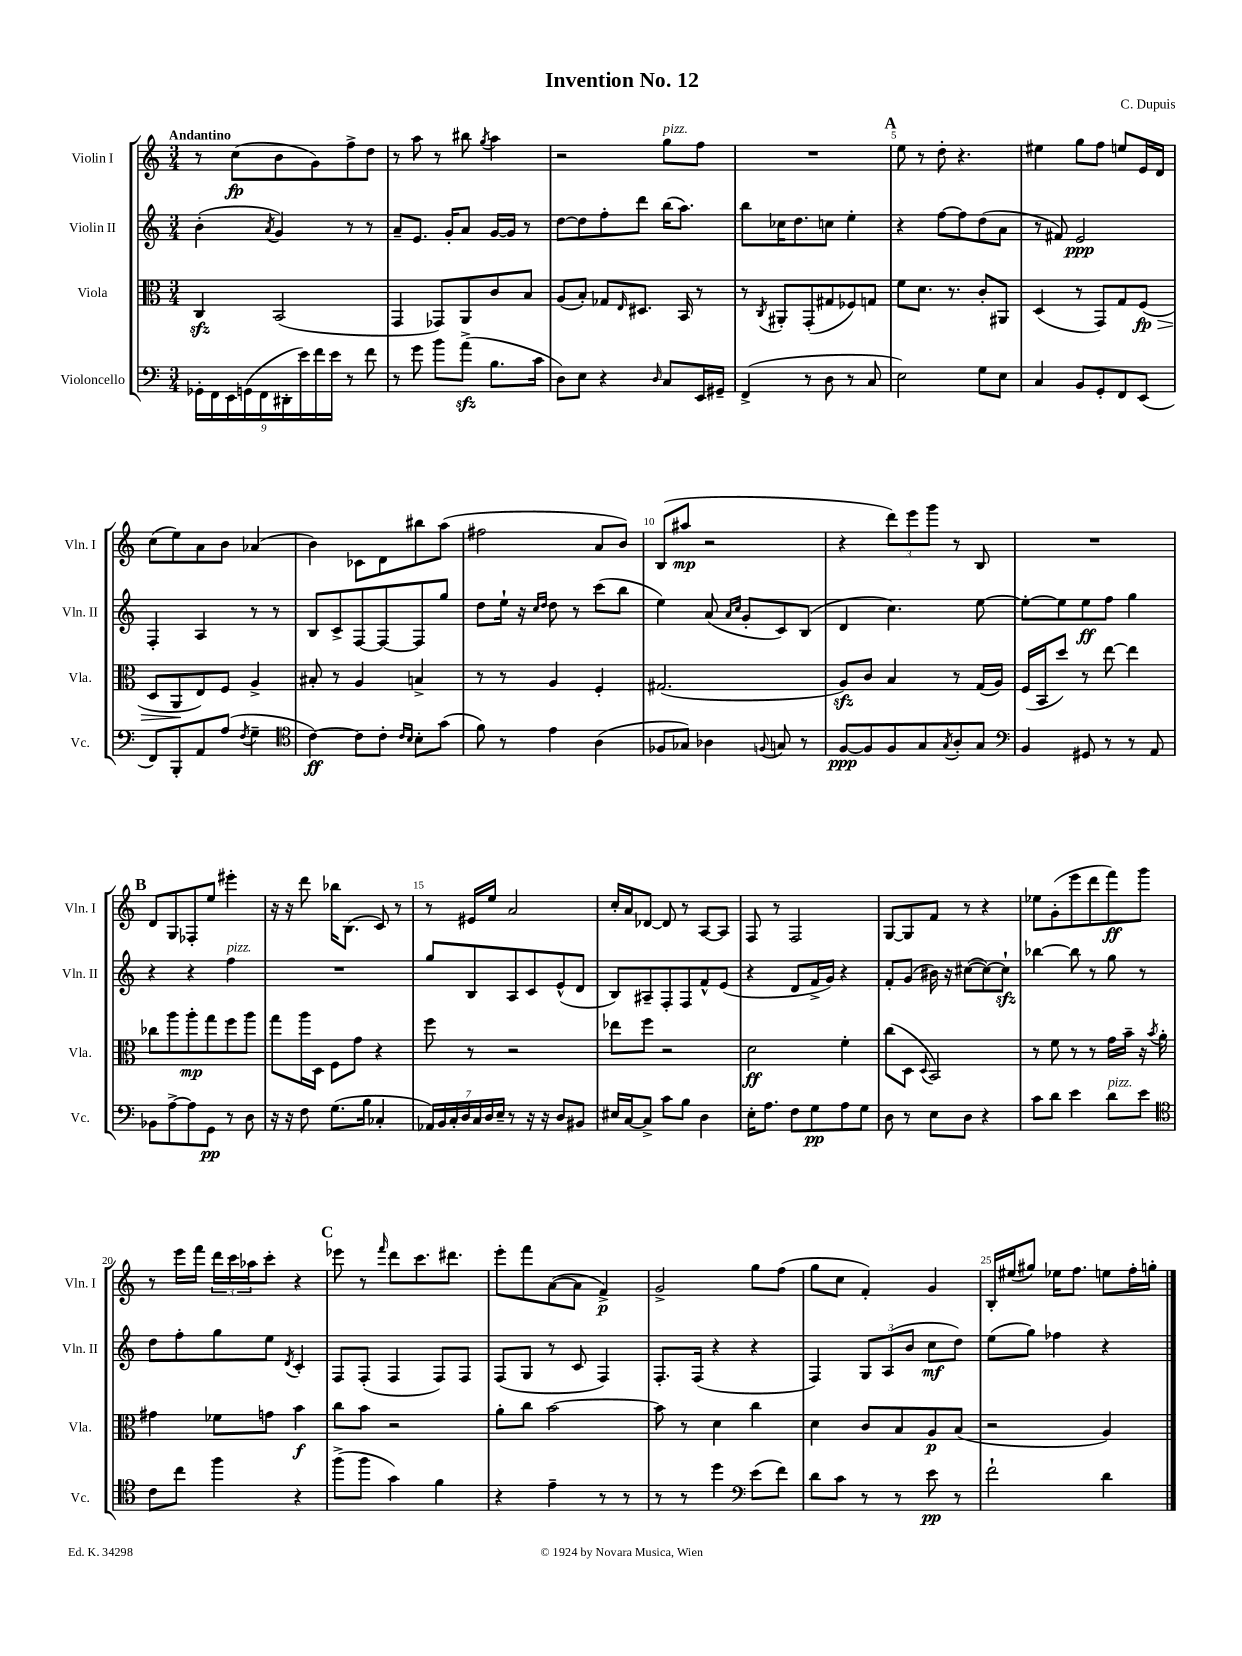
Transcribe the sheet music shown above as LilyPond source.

\header { title = "Invention No. 12" composer = "C. Dupuis" }
<<
\new StaffGroup <<
\new Staff = "s0" \with { instrumentName = "Violin I" shortInstrumentName = "Vln. I" } {
    \clef treble \key c \major \numericTimeSignature \time 3/4 \tempo "Andantino"
    r8 c''8\fp( b'8 g'8) f''8-> d''8 |
    r8 a''8 r8 bis''8 \acciaccatura { g''8 } a''4 |
    r2 g''8^\markup { \italic "pizz." } f''8 |
    R2. |
    \mark \markup { \bold "A" } e''8 r8 d''8-. r4. |
    eis''4 g''8 f''8 e''8 e'16 d'16 |
    c''8( e''8) a'8 b'8 aes'4( |
    b'4) ces'8 d'8 bis''8 a''8( |
    fis''2 a'8 b'8) |
    b8( ais''8\mp r2 |
    r4 \tuplet 3/2 { d'''8) e'''8 g'''8 } r8 b8 |
    R2. |
    \mark \markup { \bold "B" } d'8 g8 fes8-. e''8 eis'''4-. |
    r16 r16 d'''8 bes''16 b8.( c'8) r8 |
    r8 eis'16 e''16 a'2 |
    c''16-. a'16 des'8~ des'8 r8 a8~ a8 |
    f8 r8 f2 |
    g8~ g8 f'8 r8 r4 |
    ees''8 g'8-.( e'''8 d'''8 f'''8\ff) g'''8 |
    r8 e'''16 f'''16 \tuplet 3/2 { d'''16 c'''16 aes''16 } c'''8-. r4 |
    \mark \markup { \bold "C" } ees'''8 r8 \grace { f'''16 } d'''8 c'''8. dis'''8. |
    e'''8-. f'''8 a'8~( a'8 f'4->\p) |
    g'2-> g''8 f''8( |
    g''8 c''8 f'4-.) g'4 |
    b16-. eis''16( gis''8) ees''16 f''8. e''8 f''16-. g''16-. \bar "|." |
}
\new Staff = "s1" \with { instrumentName = "Violin II" shortInstrumentName = "Vln. II" } {
    \clef treble \key c \major \numericTimeSignature \time 3/4
    b'4-.( \acciaccatura { a'8 } g'4) r8 r8 |
    a'8-- e'8. g'16-. a'8 g'16~ g'16 r8 |
    d''8~ d''8 f''8-. d'''8 b''16( a''8.) |
    b''8 ces''16 d''8. c''8 e''4-. |
    \mark \markup { \bold "A" } r4 f''8~ f''8 d''8( a'8 |
    r8 fis'8) e'2\ppp |
    f4-. a4 r8 r8 |
    b8 c'8-> f8~ f8~ f8 g''8 |
    d''8 e''16-! r16 \grace { c''16 d''16 } d''8 r8 c'''8( b''8 |
    e''4) a'8( \grace { a'16 c''16 } g'8-. c'8) b8( |
    d'4 c''4.) e''8~ |
    e''8~-. e''8 e''8\ff f''8 g''4 |
    \mark \markup { \bold "B" } r4 r4 f''4^\markup { \italic "pizz." } |
    R2. |
    g''8 b8 a8 c'8 e'8-^( d'8 |
    b8) ais8-- f8-. f8 f'8-^ e'8( |
    r4 d'8 f'16-> g'16) r4 |
    f'8-. g'8( bis'16) r16 cis''8~( cis''8~) cis''8-!\sfz |
    bes''4~ bes''8 r8 g''8 r8 |
    d''8 f''8-. g''8 e''8 \acciaccatura { d'8 } c'4-. |
    \mark \markup { \bold "C" } f8 f8-.( f4 f8) f8 |
    f8( g8 r8 c'8 f4) |
    f8.-. f16( r4 r4 |
    f4) \tuplet 3/2 { g8 a8( b'8 } c''8\mf d''8) |
    e''8( g''8) fes''4 r4 \bar "|." |
}
\new Staff = "s2" \with { instrumentName = "Viola" shortInstrumentName = "Vla." } {
    \clef alto \key c \major \numericTimeSignature \time 3/4
    c4\sfz b,2( |
    g,4 ges,8) a,8 c'8 b8 |
    a8( b8-.) ges8 \grace { e16 } dis8. b,16 r8 |
    r8 \acciaccatura { c8 } ais,8-. g,8-.( gis8 fes8) g8 |
    \mark \markup { \bold "A" } f'8 d'8. r8. c'8-. ais,8 |
    d4( r8 g,8) g8 f8\fp\>( |
    d8 a,8\! e8) f8 a4-> |
    bis8-. r8 a4 b4-> |
    r8 r8 a4 f4-. |
    gis2.( |
    a8\sfz) c'8 b4 r8 g16( a16) |
    f16( b,16 d''8) r8 e''8~ e''4 |
    \mark \markup { \bold "B" } ces''8 a''8 a''8-.\mp g''8 f''8 a''8 |
    g''8 a''16 d16 f8 g'8 r4 |
    f''8 r8 r2 |
    ees''8 f''8 r2 |
    d'2\ff f'4-. |
    c''8( d8 \appoggiatura { d8 } b,2) |
    r8 f'8 r8 r8 g'16 b'16-- r16 \acciaccatura { b'8 } a'16-. |
    gis'4 fes'8 g'8 b'4\f |
    \mark \markup { \bold "C" } c''8 b'8 r2 |
    a'8-. c''8 b'2~ |
    b'8 r8 d'4 c''4 |
    d'4 c'8 b8 a8\p b8( |
    r2 a4) \bar "|." |
}
\new Staff = "s3" \with { instrumentName = "Violoncello" shortInstrumentName = "Vc." } {
    \clef bass \key c \major \numericTimeSignature \time 3/4
    \tuplet 9/8 { ges,16-. f,16 e,16 g,16( f,16 dis,16-. e'16) f'16 e'16 } r8 f'8 |
    r8 g'8 b'8 a'8->\sfz( b8. c'16 |
    d8) e8 r4 \grace { d16 } c8 e,16 gis,16-- |
    f,4->( r8 d8 r8 c8 |
    \mark \markup { \bold "A" } e2) g8 e8 |
    c4 b,8 g,8-. f,8 e,8( |
    f,8) b,,8-. a,8 a8( \acciaccatura { f8 } g4-- |
    \clef tenor c'4~\ff) c'8 c'8-. \grace { c'16 b16 } b8-. g'8( |
    f'8) r8 e'4 a4( |
    fes8 ges8) aes4 \appoggiatura { f8 } g8 r8 |
    f8~\ppp f8 f8 g8 \acciaccatura { g8 } a8-. g8 |
    \clef bass b,4 gis,8 r8 r8 a,8 |
    \mark \markup { \bold "B" } bes,8 a8~-> a8 g,8\pp r8 d8 |
    r16 r16 f8 g8.( b16 ces4-. |
    \tuplet 7/4 { aes,16) b,16 c16-. d16 c16 d16 e16-- } r8 r16 r16 d8 bis,8 |
    eis16 c16~ c8-> c'8 b8 d4 |
    e16-. a8. f8 g8\pp a8 g8 |
    d8 r8 e8 d8 r4 |
    c'8 d'8 e'4 d'8^\markup { \italic "pizz." } e'8 |
    \clef tenor c'8 c''8 f''4 r4 |
    \mark \markup { \bold "C" } f''8->( f''8 g'4) f'4 |
    r4 e'4-- r8 r8 |
    r8 r8 d''4 \clef bass e'8( f'8) |
    d'8 c'8 r8 r8 e'8\pp r8 |
    f'2-! d'4 \bar "|." |
}
>>
>>
\layout { \context { \Score \override BarNumber.break-visibility = ##(#f #t #t) barNumberVisibility = #(every-nth-bar-number-visible 5) } }
